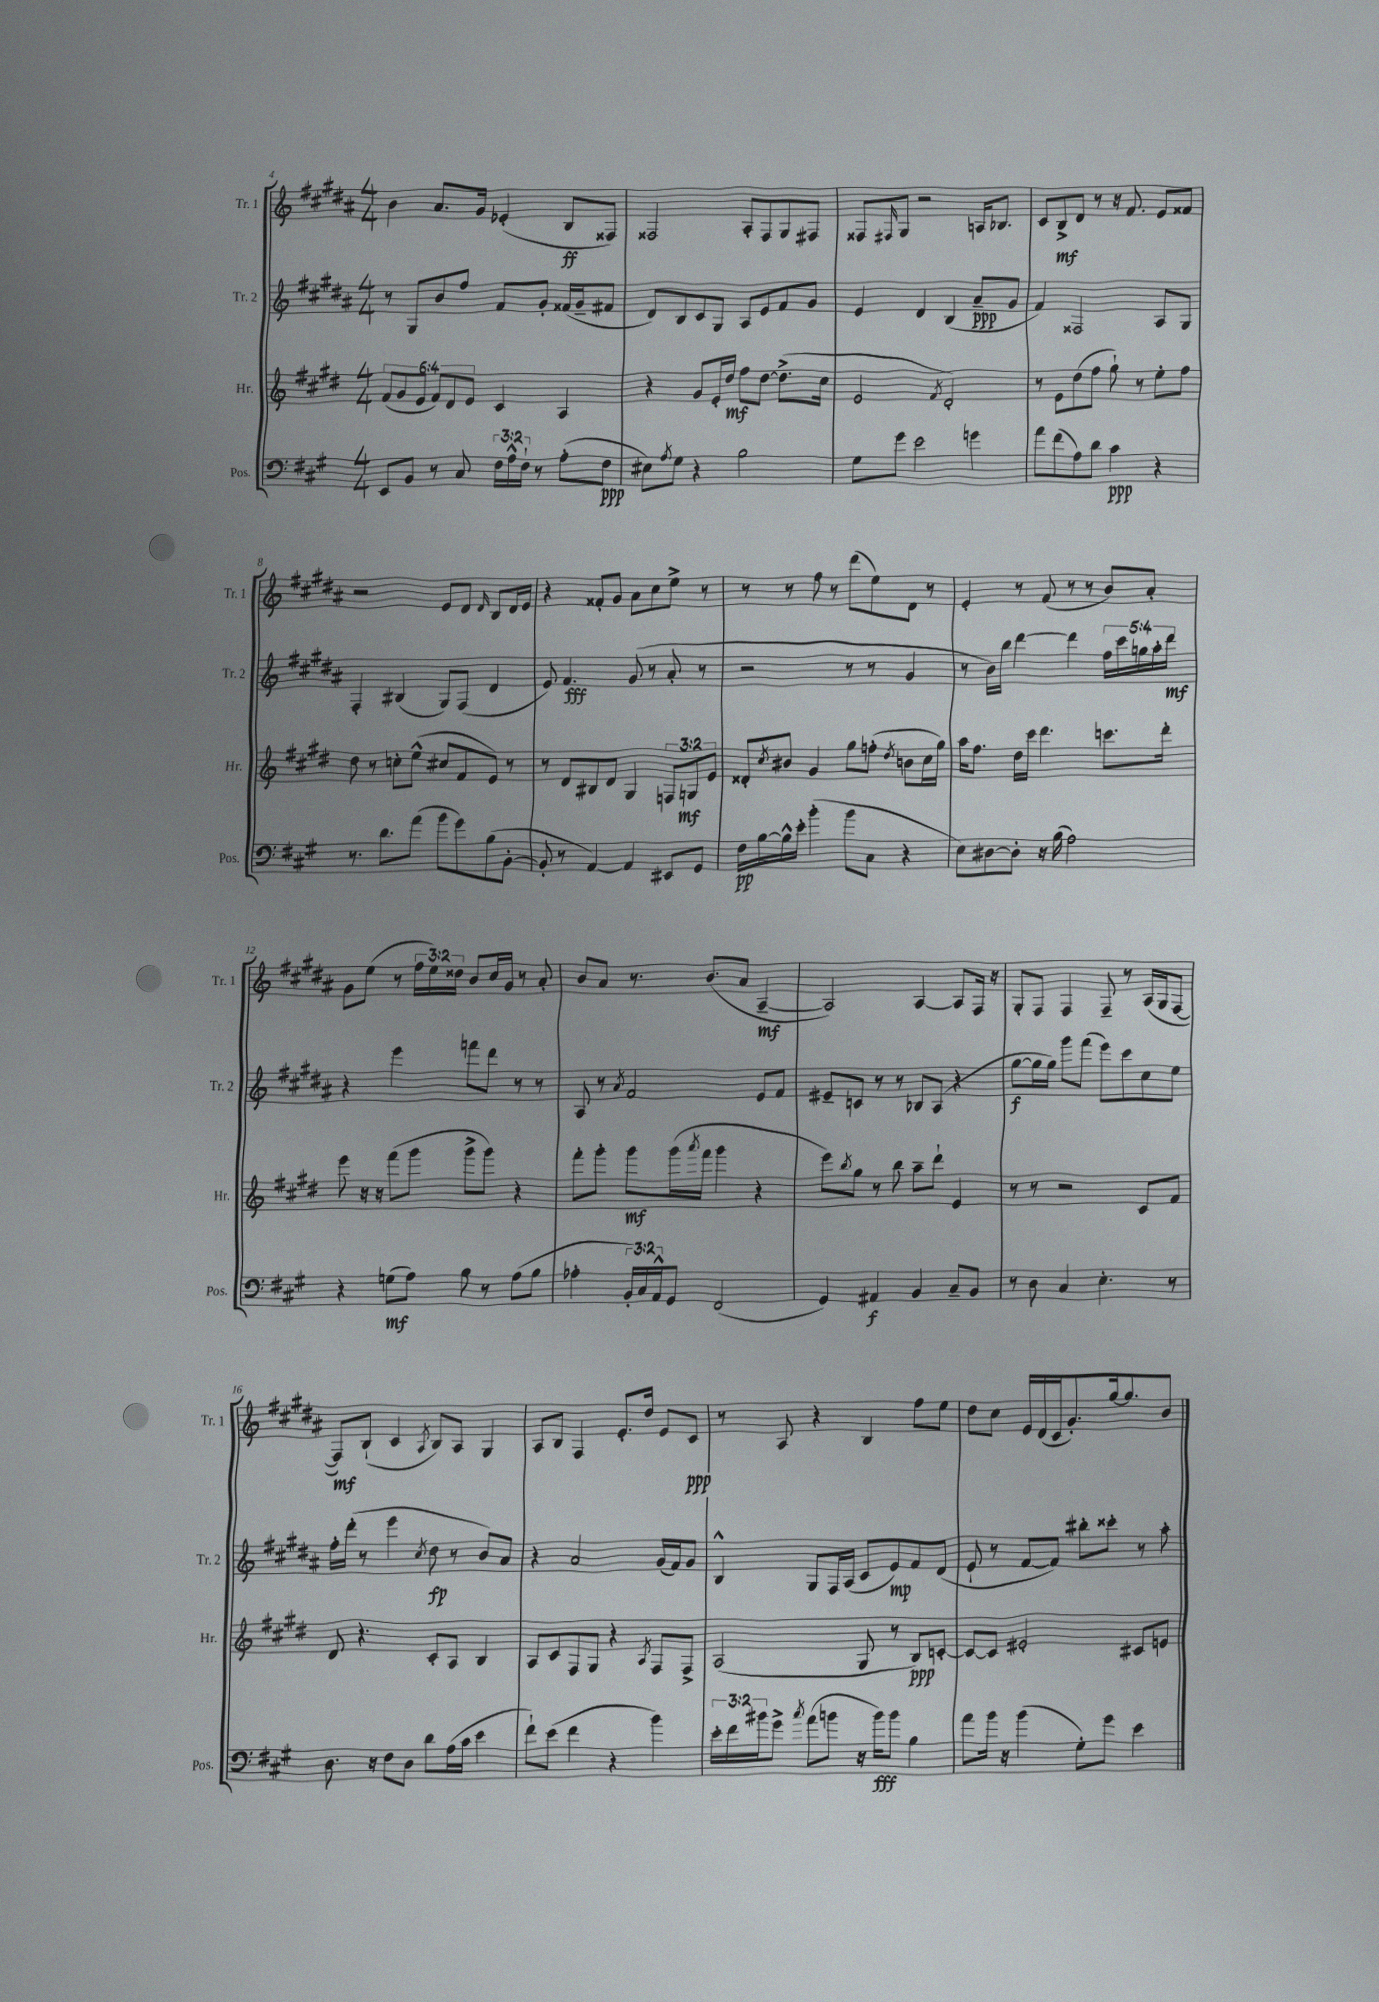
<<
\new StaffGroup <<
\new Staff = "s0" \with { instrumentName = "Tr. 1" shortInstrumentName = "Tr. 1" } {
    \clef treble \key b \major \numericTimeSignature \time 4/4 \override Staff.TupletNumber.text = #tuplet-number::calc-fraction-text
    b'4 ais'8. gis'16 ees'4-.( b8\ff fisis8) |
    fisis2 ais8-. fisis8 gis8 fis8 |
    fisis8 \grace { fis16 } gis8 r2 a16 bes8. |
    cis'8 b8->\mf dis'8 r8 r16 fis'8. e'8 fisis'8 |
    r2 e'8 dis'8 \grace { dis'16 } b8 dis'16 e'16 |
    r4 fisis'8-. gis'8 ais'8 cis''8 e''8-> r8 |
    r8 r8 fis''8 r8 dis'''8( e''8) dis'8 r8 |
    e'4-. r8 fis'8( r8 r8 b'8) ais'8-. |
    gis'8 e''8( r8 \tuplet 3/2 { fis''16 e''16) disis''16 } b'8 cis''16 gis'16 r8 ais'8-. |
    b'8 ais'8 r8. b'8.( ais'8 ais4~--\mf |
    ais2) ais4~ ais8 fis16 r16 |
    gis8-. fis8 fis4 fis8-- r8 ais16( gis16 fis8~ |
    fis8\mf) b8-!( cis'4 \acciaccatura { ais8 } b8) ais8 gis4 |
    ais8 b8 fis4 e'8.-. dis''16 e'8 cis'8\ppp |
    r8 ais8 r4 b4 fis''8 e''8 |
    dis''8 cis''8 e'16 dis'16( cis'16 gis'8.-.) gis''16~ gis''8. b'8 \bar "|." |
}
\new Staff = "s1" \with { instrumentName = "Tr. 2" shortInstrumentName = "Tr. 2" } {
    \clef treble \key b \major \numericTimeSignature \time 4/4 \override Staff.TupletNumber.text = #tuplet-number::calc-fraction-text
    r8 gis8 b'8 fis''8 fis'8 gis'8-. fisis'16( gis'16-- fis'8 |
    dis'8) b8 cis'8 gis8 ais8 e'8 fis'8 gis'8 |
    e'4 dis'4 b4( ais'8--\ppp gis'8 |
    fis'4) fisis2 ais8 gis8 |
    fis4-. bis4( gis8) fis8( dis'4 |
    e'8) fis'4.\fff gis'8( r8 ais'8-. r8 |
    r2 r8 r8 gis'4 |
    r8 b'16) b''16 dis'''4~ dis'''4 \tuplet 5/4 { fis''16 cis'''16 g''16 ais''16-. dis'''16\mf } |
    r4 e'''4 f'''8 dis'''8 r8 r8 |
    ais8 r8 \acciaccatura { ais'8 } fis'2 e'8 fis'8 |
    eis'8-- c'8 r8 r8 bes8 ais8( r4 |
    gis''8~\f gis''16 gis''16) gis'''8 fis'''8( e'''8) cis'''8 cis''8 e''8 |
    fis''16-. dis'''16-.( r8 e'''4 \acciaccatura { cis''8 } dis''8\fp r8 b'8) ais'8 |
    r4 ais'2 gis'16( fis'16) gis'8 |
    b4-^ gis8 fis16 ais16( cis'8 e'8\mp) fis'8 dis'8( |
    e'8-! r8 fis'8~ fis'8) bis''8-. cisis'''8-. r8 ais''8-. \bar "|." |
}
\new Staff = "s2" \with { instrumentName = "Hr." shortInstrumentName = "Hr." } {
    \clef treble \key e \major \numericTimeSignature \time 4/4 \override Staff.TupletNumber.text = #tuplet-number::calc-fraction-text
    \tuplet 6/4 { fis'8( gis'8 e'8 fis'8) dis'8 e'8 } cis'4 a4 |
    r4 gis'8 e'16-. dis''16\mf fis''8 dis''8~ dis''8.->( cis''16 |
    e'2 \acciaccatura { fis'8 } dis'2-.) |
    r8 e'8 dis''8( fis''8 gis''8-!) r8 e''8-. fis''8 |
    dis''8 r8 c''8-. e''8-^( cis''8 fis'8 e'8) r8 |
    r8 dis'8 bis8 dis'8 gis4 \tuplet 3/2 { f8 g8\mf e'8 } |
    disis'8-. \acciaccatura { cis''8 } bis'8 gis'4 gis''8 f''8-.( \acciaccatura { dis''8 } b'8 cis''16 gis''16) |
    a''16 fis''8. dis''16 cis'''16 dis'''4. c'''8. dis'''16-. |
    e'''8 r16 r16 fis'''8( gis'''8 gis'''8-> gis'''8) r4 |
    fis'''8-. gis'''8-. gis'''8\mf gis'''16( \acciaccatura { a'''8 } fis'''16 gis'''4 r4 |
    e'''8) \acciaccatura { b''8 } gis''8 r8 b''8 a''8-- dis'''8-! e'4 |
    r8 r8 r2 cis'8 fis'8 |
    dis'8 r4. cis'8-. a8 b4 |
    a8 cis'8 fis8 gis8 r4 \acciaccatura { a8 } fis8 fis8-> |
    a2( gis8 r8 b8\ppp) c'8~-. |
    c'8~ c'8 eis'2-. cis'8 e'8 \bar "|." |
}
\new Staff = "s3" \with { instrumentName = "Pos." shortInstrumentName = "Pos." } {
    \clef bass \key a \major \numericTimeSignature \time 4/4 \override Staff.TupletNumber.text = #tuplet-number::calc-fraction-text
    e,8 b,8 r8 cis8 \tuplet 3/2 { fis16 a16-^ fis16-! } r8 a8-.( fis8\ppp |
    eis8) \acciaccatura { a8 } gis8 r4 b2 |
    gis8 gis'8 e'2 g'4 |
    a'8 fis'8( a8) d'8 cis'4\ppp r4 |
    r8. d'8. a'8( b'8 gis'8) b8( b,8~-. |
    b,8-. r8 a,4~) a,4 eis,8 gis,8 |
    fis16\pp b16~ b16-^ e'16-. b'4-.( b'8 cis8 r4 |
    e8) dis8~ dis8-. r16 b16( a2) |
    r4 g8\mf( a8) b8 r8 a8( b8 |
    aes4-. \tuplet 3/2 { b,16-.) cis16 a,16-^ } gis,8 fis,2( |
    gis,4) ais,4\f b,4 cis8-- b,8 |
    r8 d8 cis4 e4.-. r8 |
    d8. r16 fis8 d8 d'8 a16( cis'16 e'4 |
    fis'8-!) e'8( fis'4 r4 b'4) |
    \tuplet 3/2 { e'16-. fis'16 bis'16 } gis'8-> \acciaccatura { cis''8 } a'8( b'8 r16 b'16\fff) b'8 b4 |
    a'8 b'16 r16 b'4( gis8-.) gis'8 e'4 \bar "|." |
}
>>
>>
\layout { \context { \Score currentBarNumber = #4 } }
